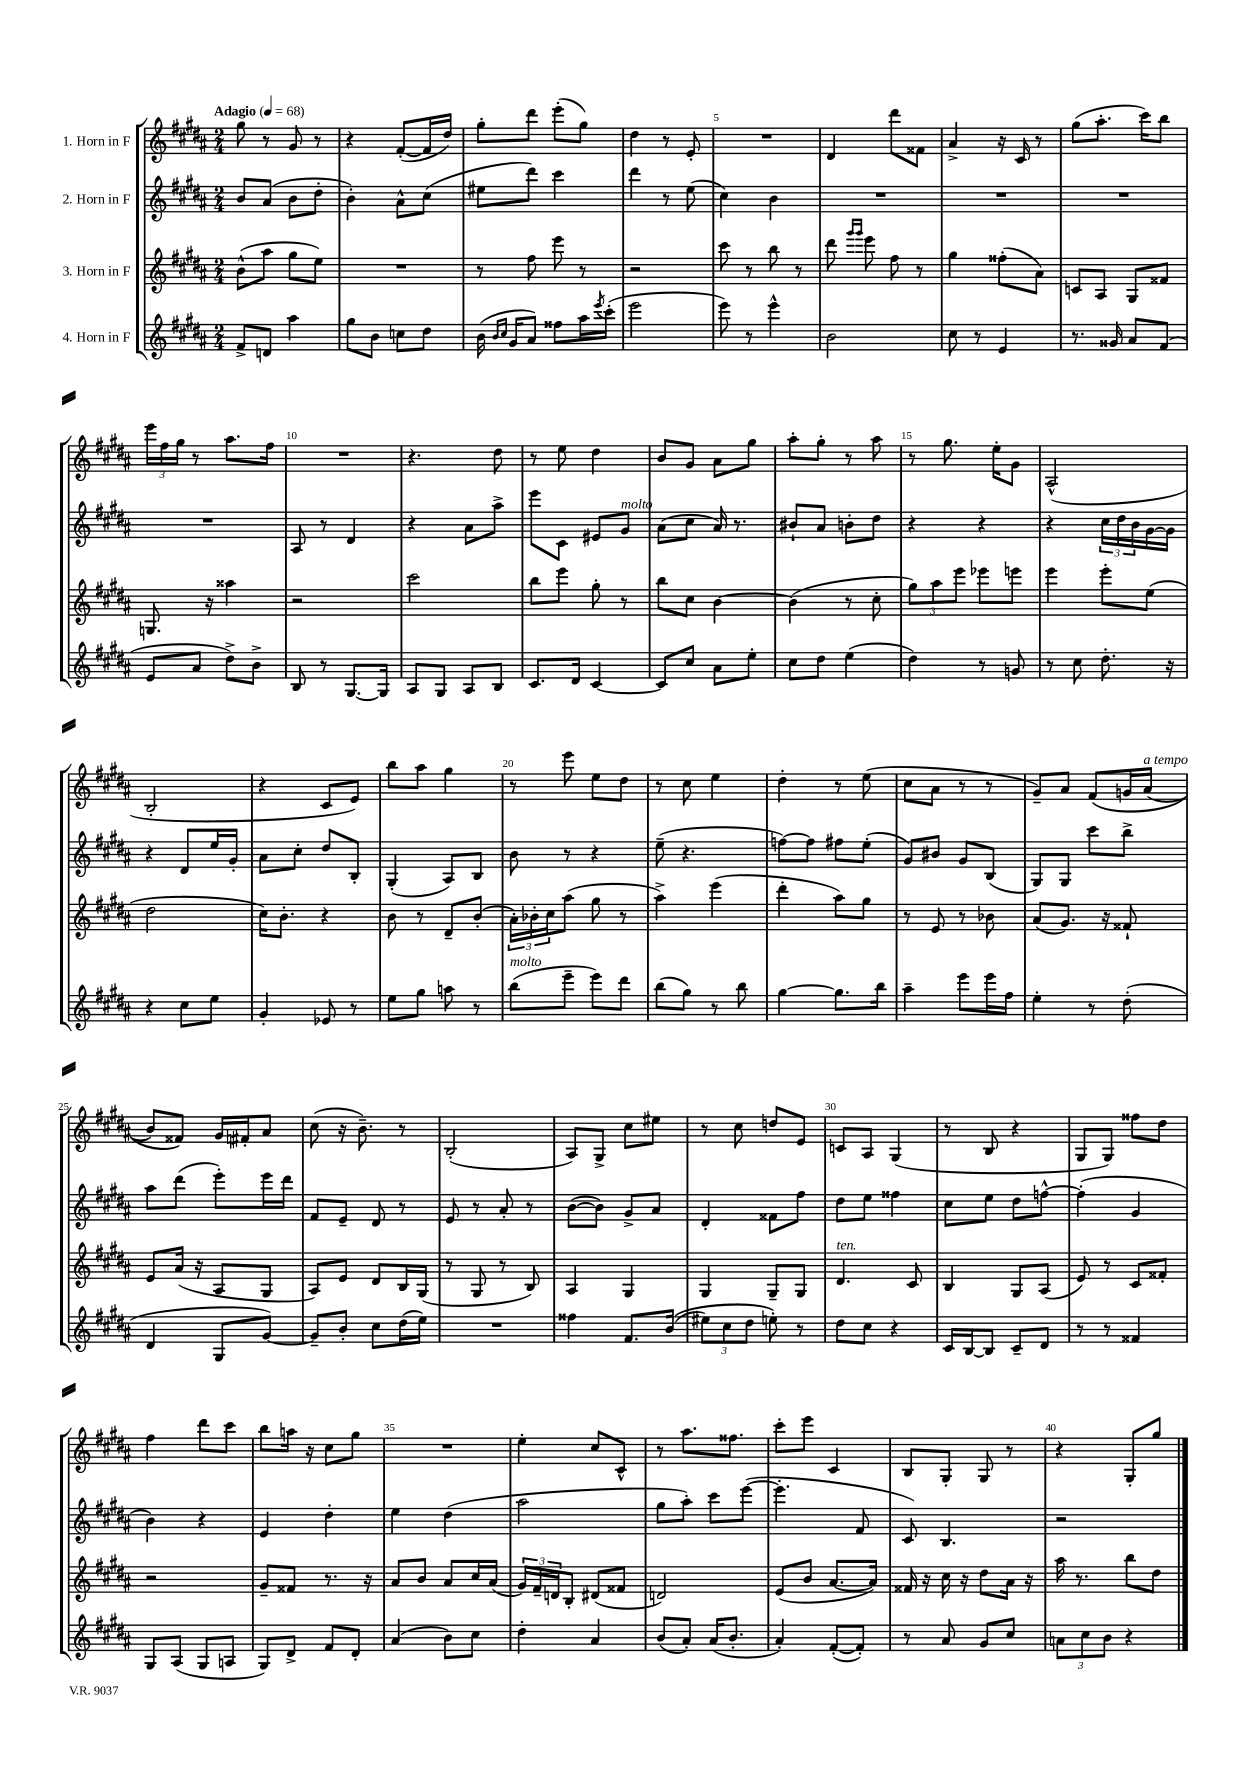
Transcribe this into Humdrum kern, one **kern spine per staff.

**kern	**kern	**kern	**kern
*part4	*part3	*part2	*part1
*staff4	*staff3	*staff2	*staff1
*I"4. Horn in F	*I"3. Horn in F	*I"2. Horn in F	*I"1. Horn in F
*clefG2	*clefG2	*clefG2	*clefG2
*k[f#c#g#d#a#]	*k[f#c#g#d#a#]	*k[f#c#g#d#a#]	*k[f#c#g#d#a#]
*M2/4	*M2/4	*M2/4	*M2/4
*MM68	*MM68	*MM68	*MM68
=1	=1	=1	=1
!	!	!	!LO:TX:a:B:t=Adagio
8f#^/L	(8b^^\L	8b/L	8gg#\
8dn/J	8aa#\J	(8a#/J	8r
4aa#\	8gg#\L	8b\L	8g#/
.	8ee\J)	8dd#'\J	8r
=2	=2	=2	=2
8gg#\L	2r	4b'\)	4r
8b\J	.	.	.
8ccn\L	.	8a#^^\L	([8f#'/L
8dd#\J	.	(8cc#\J	16f#/L]
.	.	.	16dd#/JJ)
=3	=3	=3	=3
(16b\	8r	8ee#X\L	8gg#'\L
16qqb/LL	.	.	.
16qqcc#/JJ	.	.	.
16g#/KL	.	.	.
8a#/J)	8ff#\	8ddd#\J)	8ddd#\J
8ff##X\L	8eee\	4ccc#\	(8eee'\L
16aa#\L	8r	.	8gg#\J)
8qeee/	.	.	.
(16ccc#'\JJ	.	.	.
=4	=4	=4	=4
2eee\	2r	4ddd#\	4dd#\
.	.	8r	8r
.	.	(8ee\	8e'/
=5	=5	=5	=5
8eee\)	8ccc#\	4cc#\)	2r
8r	8r	.	.
4eee^^\	8bb\	4b\	.
.	8r	.	.
=6	=6	=6	=6
2b\	8ddd#\	2r	4d#/
.	16qqggg#/LL	.	.
.	16qqggg#/JJ	.	.
.	8eee\	.	.
.	8ff#\	.	8ddd#\L
.	8r	.	8f##X\J
=7	=7	=7	=7
8cc#\	4gg#\	2r	4a#^/
8r	.	.	.
4e/	(8ff##X'\L	.	16r
.	.	.	16c#/
.	8a#\J)	.	8r
=8	=8	=8	=8
8.r	8cn/L	2r	(8gg#\L
.	8A#/J	.	8.aa#'\J
16g##X/	.	.	.
8a#/L	8G#/L	.	.
.	.	.	16ccc#\KL)
(8f#/J	8f##X/J	.	8bb\J
!!LO:LB:g=z
=9	=9	=9	=9
8e/L	8.Gn/	2r	24eee\LL
.	.	.	24ff#\
.	.	.	24gg#\JJ
8a#/J	.	.	8r
.	16r	.	.
8dd#^\L)	4aa##X\	.	8.aa#\L
8b^\J	.	.	.
.	.	.	16ff#\Jk
=10	=10	=10	=10
8B/	2r	8A#/	2r
8r	.	8r	.
[8.G#/L	.	4d#/	.
16G#/Jk]	.	.	.
=11	=11	=11	=11
8A#/L	2ccc#\	4r	4.r
8G#/J	.	.	.
8A#/L	.	8a#\L	.
8B/J	.	8aa#^\J	8dd#\
=12	=12	=12	=12
8.c#/L	8bb\L	8eee\L	8r
.	8eee\J	8c#\J	8ee\
16d#/Jk	.	.	.
[4c#/	8gg#'\	8e#X/L	4dd#\
!	!	!LO:TX:a:i:t=molto	!
.	8r	8g#/J	.
=13	=13	=13	=13
8c#/L]	8bb\L	(8a#\L	8b/L
8cc#/J	8cc#\J	8cc#\J	8g#/J
8a#\L	[4b\	16a#/)	8a#\L
.	.	8.r	.
8ee'\J	.	.	8gg#\J
=14	=14	=14	=14
8cc#\L	(4b\]	8b#X`/L	8aa#'\L
8dd#\J	.	8a#/J	8gg#'\J
(4ee\	8r	8bn'\L	8r
.	8cc#'\	8dd#\J	8aa#\
=15	=15	=15	=15
4dd#\)	12gg#\L)	4r	8r
.	12aa#\	.	.
.	.	.	8.gg#\
.	12eee\J	.	.
8r	8eee-X\L	4r	.
.	.	.	16ee'\KL
8gn/	8eeen\J	.	8g#\J
=16	=16	=16	=16
8r	4eee\	4r	(2A#^^/
8cc#\	.	.	.
8.dd#'\	8eee'\L	24cc#\LL	.
.	.	24dd#\	.
.	.	24b\	.
.	(8ee\J	[16g#\	.
16r	.	16g#\JJ]	.
!!LO:LB:g=z
=17	=17	=17	=17
4r	2dd#\	4r	2B'/
8cc#\L	.	8d#/L	.
8ee\J	.	16ee/L	.
.	.	16g#'/JJ	.
=18	=18	=18	=18
4g#'/	16cc#\KL)	8a#\L	4r
.	8.b'\J	.	.
.	.	8cc#'\J	.
8e-X/	4r	8dd#/L	8c#/L
8r	.	8B'/J	8e/J)
=19	=19	=19	=19
8ee\L	8b\	(4G#'/	8bb\L
8gg#\J	8r	.	8aa#\J
8aan\	8d#~/L	8A#/L)	4gg#\
8r	(8b'/J	8B/J	.
=20	=20	=20	=20
!LO:TX:a:i:t=molto	!	!	!
(8bb\L	24a#'\LL)	8b\	8r
.	24b-X'\	.	.
.	24cc#\J	.	.
8eee~\J	(8aa#\J	8r	8eee\
8eee\L)	8gg#\	4r	8ee\L
8ddd#\J	8r	.	8dd#\J
=21	=21	=21	=21
(8bb\L	4aa#^\)	(8ee~\	8r
8gg#\J)	.	4.r	8cc#\
8r	(4eee\	.	4ee\
8bb\	.	.	.
=22	=22	=22	=22
[4gg#\	4ddd#'\	[8ffn\L)	4dd#'\
.	.	8ff\J]	.
8.gg#\L]	8aa#\L)	8ff#X\L	8r
.	8gg#\J	(8ee'\J	(8ee\
16bb\Jk	.	.	.
=23	=23	=23	=23
4aa#~\	8r	8g#/L)	8cc#\L
.	8e/	8b#X/J	8a#\J
8eee\L	8r	8g#/L	8r
16eee\L	8b-X\	(8B/J	8r
16ff#\JJ	.	.	.
=24	=24	=24	=24
4ee'\	(8a#/L	8G#/L)	8g#~/L)
.	8.g#/J)	8G#/J	8a#/J
8r	.	8ccc#\L	(8f#/L
.	16r	.	.
(8dd#'\	8f##X`/	8bb^\J	16gn/L
!	!	!	!LO:TX:a:i:t=a tempo
.	.	.	(16a#/JJ
!!LO:LB:g=z
=25	=25	=25	=25
4d#/	8e/L	8aa#\L	8b/L)
.	(16a#/Jk	(8ddd#\J	8f##X/J)
.	16r	.	.
8G#/L	8A#/L	8eee'\L)	16g#/LL
.	.	.	16f#X'/J
[8g#/J)	8G#/J	16eee\L	8a#/J
.	.	16ddd#\JJ	.
=26	=26	=26	=26
8g#~/L]	8A#/L)	8f#/L	(8cc#\
8b'/J	8e/J	8e~/J	16r
.	.	.	8.b~\)
8cc#\L	8d#/L	8d#/	.
(16dd#\L	16B/L	8r	8r
16ee\JJ)	(16G#/JJ	.	.
=27	=27	=27	=27
2r	8r	8e/	(2B'/
.	8G#/	8r	.
.	8r	8a#'/	.
.	8B/)	8r	.
=28	=28	=28	=28
4ff##X\	4A#/	([8b\L	8A#/L)
.	.	8b\J])	8G#^/J
8.f#/L	4G#/	8g#^/L	8cc#\L
.	.	8a#/J	8ee#X\J
((16b/Jk	.	.	.
=29	=29	=29	=29
12ee#X\L)	4G#/	4d#'/	8r
12cc#\	.	.	.
.	.	.	8cc#\
12dd#\J	.	.	.
8een'\)	8G#~/L	8f##X\L	8ddn/L
8r	8G#/J	8ff#\J	8e/J
=30	=30	=30	=30
!	!LO:TX:a:i:t=ten.	!	!
8dd#\L	4.d#/	8dd#\L	8cn/L
8cc#\J	.	8ee\J	8A#/J
4r	.	4ff##X\	(4G#/
.	8c#/	.	.
=31	=31	=31	=31
16c#/LL	4B/	8cc#\L	8r
[16B/J	.	.	.
8B/J]	.	8ee\J	8B/
8c#~/L	8G#/L	8dd#\L	4r
8d#/J	(8A#/J	[8ffn^^\J	.
=32	=32	=32	=32
8r	8e/)	(4ff'\]	8G#/L
8r	8r	.	8G#/J)
4f##X/	8c#/L	4g#/	8ff##X\L
.	8f##X'/J	.	8dd#\J
!!LO:LB:g=z
=33	=33	=33	=33
8G#/L	2r	4b\)	4ff#\
(8A#/J	.	.	.
8G#/L	.	4r	8ddd#\L
8An/J	.	.	8ccc#\J
=34	=34	=34	=34
8G#/L)	8g#~/L	4e/	8bb\L
8d#^/J	8f##X/J	.	16aan\Jk
.	.	.	16r
8f#/L	8.r	4dd#'\	8cc#\L
8d#'/J	.	.	8gg#\J
.	16r	.	.
=35	=35	=35	=35
(4a#/	8a#/L	4ee\	2r
.	8b/J	.	.
8b\L)	8a#/L	(4dd#\	.
8cc#\J	16cc#/L	.	.
.	(16a#/JJ	.	.
=36	=36	=36	=36
4dd#'\	24g#/LL)	2aa#\	4ee'\
.	24f#~/	.	.
.	24dn/J	.	.
.	8B'/J	.	.
4a#/	(8d#X/L	.	8cc#/L
.	8f##X/J	.	8c#^^/J
=37	=37	=37	=37
(8b/L	2dn/)	8gg#\L	8r
8a#'/J)	.	8aa#'\J)	8.aa#\L
(16a#/KL	.	8ccc#\L	.
8.b'/J	.	.	8.ff##X\J
.	.	([8eee\J	.
=38	=38	=38	=38
4a#'/)	(8e/L	4.eee'\]	8ccc#'\L
.	8b/J	.	8eee\J
([8f#'/L	[8.a#/L	.	4c#/
8f#'/J])	.	8f#/	.
.	16a#/Jk])	.	.
=39	=39	=39	=39
8r	16f##X/	8c#/)	8B/L
.	16r	.	.
8a#/	16cc#\	4.B/	8G#'/J
.	16r	.	.
8g#/L	8dd#\L	.	8G#/
8cc#/J	16a#\Jk	.	8r
.	16r	.	.
=40	=40	=40	=40
12an\L	16aa#\	2r	4r
.	8.r	.	.
12cc#\	.	.	.
12b\J	.	.	.
4r	8bb\L	.	8G#'/L
.	8dd#\J	.	8gg#/J
==	==	==	==
*-	*-	*-	*-
